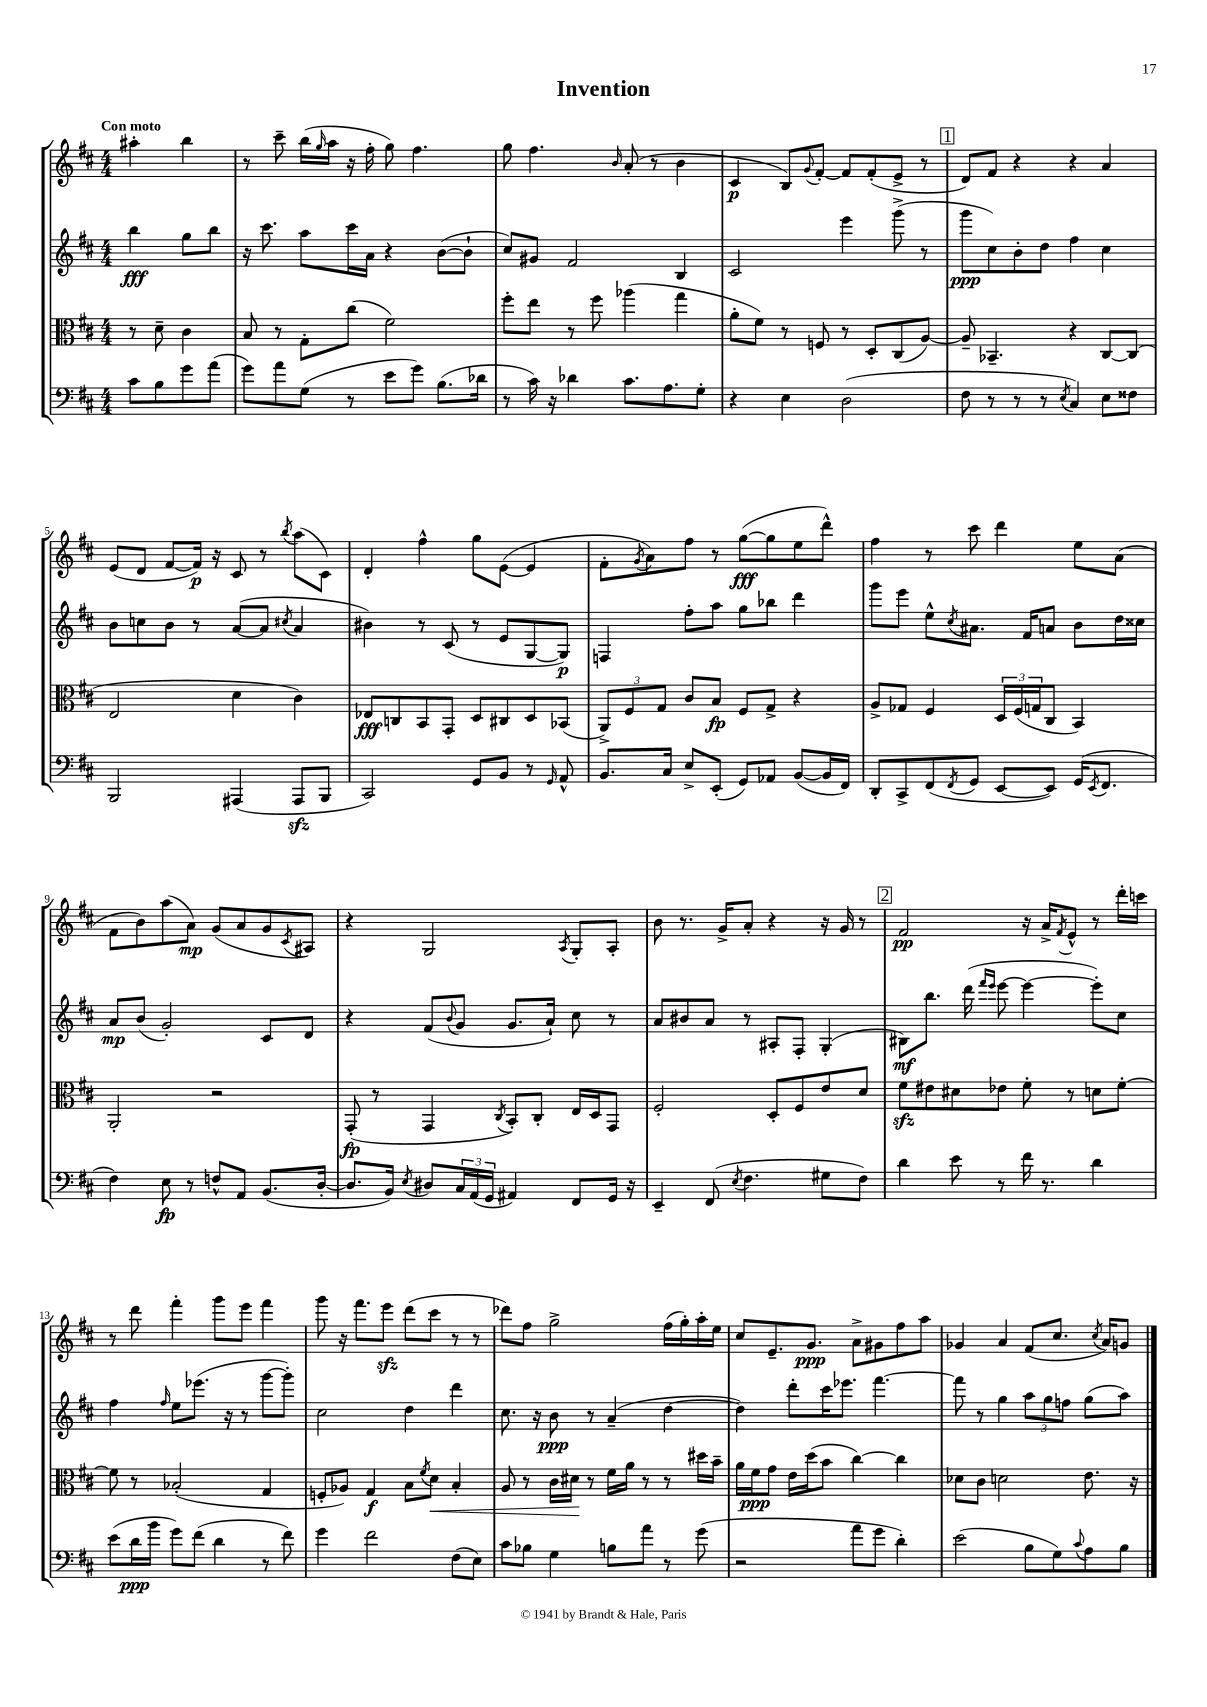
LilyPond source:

\header { title = "Invention" }
<<
\new StaffGroup <<
\new Staff = "s0" {
    \clef treble \key d \major \numericTimeSignature \time 4/4 \partial 2 \tempo "Con moto"
    ais''4-. b''4 |
    r8 cis'''8-- b''16( \grace { g''16 } a''16 r16 fis''16-. g''8) fis''4. |
    g''8 fis''4. \grace { b'16 } a'8-.( r8 b'4 |
    cis'4\p b8) \appoggiatura { g'8 } fis'8~-. fis'8 fis'8-.( e'8-> r8 |
    \mark \markup { \box "1" } d'8) fis'8 r4 r4 a'4 |
    e'8( d'8 fis'8~ fis'16\p) r16 cis'8 r8 \acciaccatura { b''8 } a''8( cis'8) |
    d'4-. fis''4-^ g''8 e'8~( e'4 |
    fis'8-. \acciaccatura { g'8 } a'8) fis''8 r8 g''8~\fff( g''8 e''8 d'''8-^) |
    fis''4 r8 cis'''8 d'''4 e''8 a'8( |
    fis'8 b'8) a''8( a'8\mp) g'8( a'8 g'8 \acciaccatura { cis'8 } ais8) |
    r4 g2 \acciaccatura { a8 } g8-. a8-. |
    b'8 r8. g'16-> a'8-. r4 r16 g'16 r8 |
    \mark \markup { \box "2" } fis'2\pp r16 a'16-> \acciaccatura { fis'8 } e'8-^ r8 d'''16-. c'''16 |
    r8 d'''8 fis'''4-. g'''8 e'''8 fis'''4 |
    g'''8 r16 fis'''8. e'''8\sfz d'''8( cis'''8 r8 r8 |
    des'''8) fis''8 g''2-> fis''16( g''16-.) a''16-. e''16 |
    cis''8 e'8.-- g'8.\ppp a'8-> gis'8 fis''8 a''8 |
    ges'4 a'4 fis'8( cis''8. \acciaccatura { cis''8 } a'16) g'8 \bar "|." |
}
\new Staff = "s1" {
    \clef treble \key d \major \numericTimeSignature \time 4/4 \partial 2
    b''4\fff g''8 b''8 |
    r16 cis'''8. a''8 cis'''16 a'16 r4 b'8~( b'8-! |
    cis''8) gis'8 fis'2 b4 |
    cis'2 e'''4 g'''8->( r8 |
    \mark \markup { \box "1" } g'''8\ppp cis''8) b'8-. d''8 fis''4 cis''4 |
    b'8 c''8 b'8 r8 a'8~( a'8 \acciaccatura { cis''8 } a'4 |
    bis'4) r8 cis'8( r8 e'8 g8~ g8\p) |
    f4 fis''8-. a''8 g''8 bes''8 d'''4 |
    g'''8 e'''8 e''8-^ \acciaccatura { cis''8 } ais'8. fis'16 a'8 b'8 d''16 cisis''16 |
    a'8\mp b'8( g'2-.) cis'8 d'8 |
    r4 fis'8( \appoggiatura { b'8 } g'8 g'8. a'16-!) cis''8 r8 |
    a'8 bis'8 a'8 r8 ais8-. fis8-. g4-.( |
    \mark \markup { \box "2" } bis8\mf) b''8. d'''16( \grace { fis'''16 e'''16 } e'''8~ e'''4~ e'''8-.) cis''8 |
    fis''4 \grace { fis''16 } e''8 ees'''8.( r16 r8 g'''8~ g'''8-.) |
    cis''2 d''4 d'''4 |
    cis''8. r16 b'8\ppp r8 a'4--( d''4~ |
    d''4) d'''8-. cis'''16 ees'''8. fis'''4.~ |
    fis'''8 r8 g''4 \tuplet 3/2 { a''8 g''8 f''8 } g''8( a''8) \bar "|." |
}
\new Staff = "s2" {
    \clef alto \key d \major \numericTimeSignature \time 4/4 \partial 2
    r8 d'8-- cis'4 |
    b8 r8 g8-. cis''8( fis'2) |
    fis''8-. e''8 r8 fis''8 aes''4( g''4 |
    a'8-. fis'8) r8 f8 r8 d8-. cis8( a8~) |
    \mark \markup { \box "1" } a8-- bes,4.-- r4 cis8~ cis8( |
    e2 d'4 cis'4) |
    ees8\fff c8 b,8 g,8-. d8 cis8 d8 bes,8( |
    \tuplet 3/2 { a,8->) fis8 g8 } cis'8 b8\fp fis8 g8-> r4 |
    a8-> ges8 fis4 \tuplet 3/2 { d16 fis16( g16 } cis8 b,4) |
    a,2-. r2 |
    g,8-.\fp( r8 g,4 \acciaccatura { cis8 } b,8-.) cis8-. e16 d16 g,8 |
    fis2-. d8-. fis8 e'8 d'8 |
    \mark \markup { \box "2" } fis'8\sfz eis'8 dis'8 ees'8 fis'8-. r8 d'8 fis'8~-. |
    fis'8 r8 bes2-.( g4 |
    f8-. aes8) g4\f b8 \acciaccatura { fis'8 } d'8\< b4-. |
    a8 r8 cis'16 dis'16\! r8 fis'16 a'16 r8 r8 dis''16 b'16-- |
    a'16 fis'16\ppp g'8 e'16 d''16( b'8 cis''4~) cis''4 |
    des'8 cis'8 d'2 e'8. r16 \bar "|." |
}
\new Staff = "s3" {
    \clef bass \key d \major \numericTimeSignature \time 4/4 \partial 2
    cis'8 b8 g'8 a'8( |
    g'8) a'8 g8( r8 e'8 g'8) b8.( des'16 |
    r8 cis'16) r16 des'4 cis'8. a8. g8-. |
    r4 e4 d2( |
    \mark \markup { \box "1" } fis8 r8 r8 r8 \acciaccatura { e8 } cis4) e8 fisis8 |
    b,,2 ais,,4( ais,,8\sfz b,,8 |
    cis,2) g,8 b,8 r8 \grace { g,16 } a,8-^ |
    b,8. cis16 e8-> e,8-.( g,8) aes,8 b,8~( b,16 fis,16) |
    d,8-. cis,8-> fis,8( \acciaccatura { fis,8 } g,8 e,8~ e,8) g,16( \acciaccatura { e,8 } fis,8. |
    fis4) e8\fp r8 f8-^ a,8 b,8.( d16~-. |
    d8. b,16) \acciaccatura { e8 } dis8 \tuplet 3/2 { cis16 a,16( g,16 } ais,4) fis,8 g,16 r16 |
    e,4-- fis,8( \acciaccatura { e8 } fis4. gis8 fis8) |
    \mark \markup { \box "2" } d'4 e'8 r8 fis'16 r8. d'4 |
    e'8( d'16\ppp b'16 g'8) fis'8( d'4 r8 fis'8) |
    g'4 fis'2 fis8( e8) |
    cis'8 bes8 g4 b8 a'8 r8 g'8( |
    r2 a'8 g'8 d'4-.) |
    e'2( b8 g8) \appoggiatura { cis'8 } a8 b8 \bar "|." |
}
>>
>>
